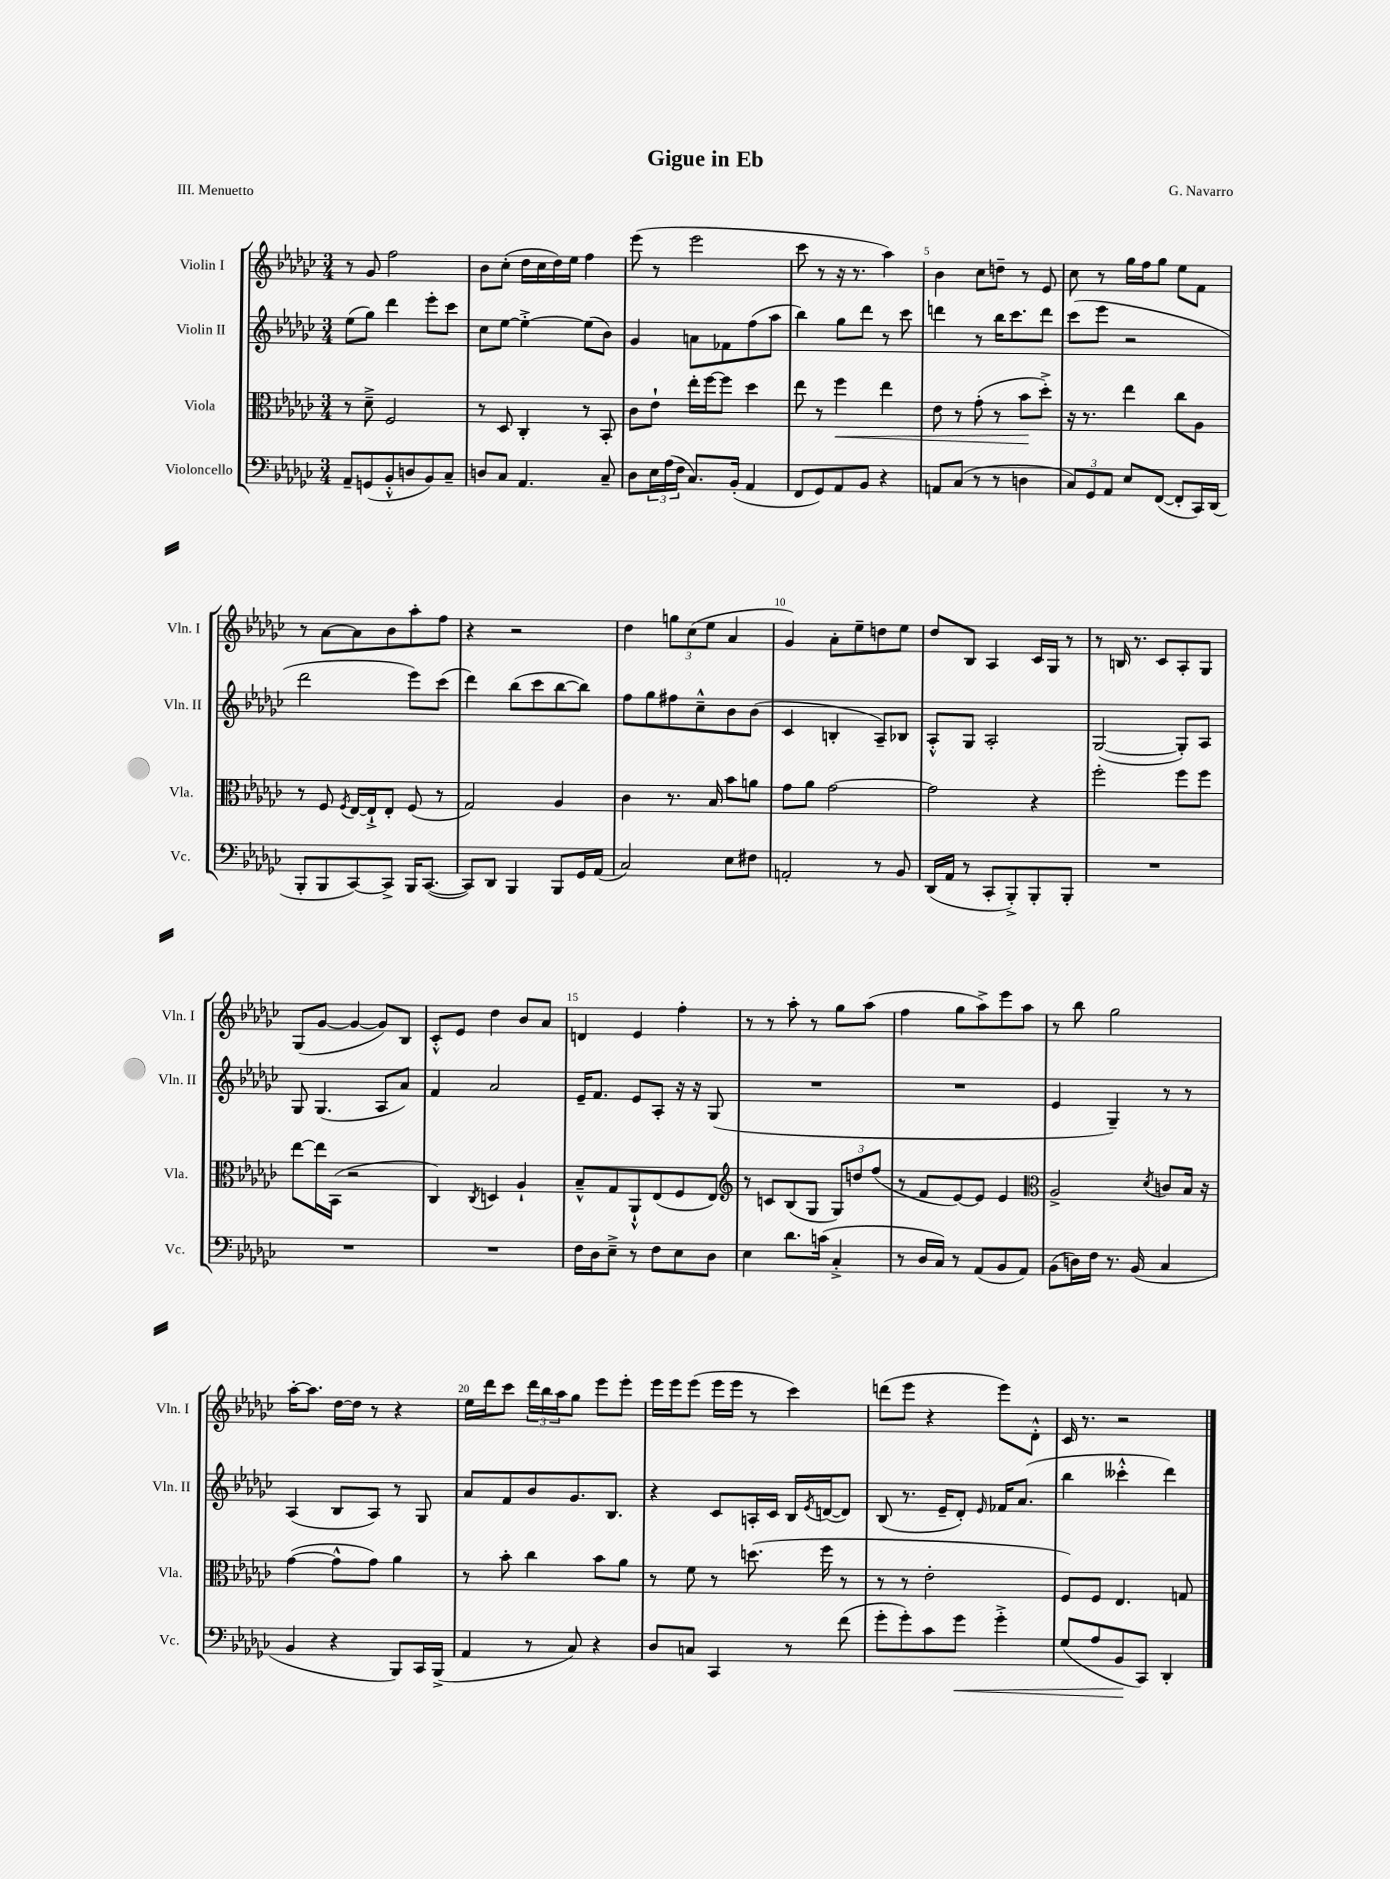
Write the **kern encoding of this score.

**kern	**dynam	**kern	**dynam	**kern	**kern
*part4	*part4	*part3	*part3	*part2	*part1
*staff4	*staff4	*staff3	*staff3	*staff2	*staff1
*I"Violoncello	*	*I"Viola	*	*I"Violin II	*I"Violin I
*I'Vc.	*	*I'Vla.	*	*I'Vln. II	*I'Vln. I
*clefF4	*	*clefC3	*	*clefG2	*clefG2
*k[b-e-a-d-g-c-]	*	*k[b-e-a-d-g-c-]	*	*k[b-e-a-d-g-c-]	*k[b-e-a-d-g-c-]
*M3/4	*	*M3/4	*	*M3/4	*M3/4
=1	=1	=1	=1	=1	=1
8AA-~/L	.	8r	.	(8ee-\L	8r
(8GGn/	.	8d-~^\	.	8gg-\J)	8g-/
8BB-'^^/	.	2F/	.	4ddd-\	2ff\
8Dn/	.	.	.	.	.
8BB-/)	.	.	.	8eee-'\L	.
8C-~/J	.	.	.	8ccc-\J	.
=2	=2	=2	=2	=2	=2
8Dn/L	.	8r	.	8cc-\L	8b-\L
8C-/J	.	8D-/	.	[8ee-\J	(8cc-'\J
4.AA-/	.	4C-'/	.	4ee-'^\_	16dd-\LL
.	.	.	.	.	16cc-\
.	.	.	.	.	16dd-\)
.	.	.	.	.	16ee-\JJ
.	.	8r	.	(8ee-\L]	4ff\
8C-~/	.	8BB-'/	.	8b-\J)	.
=3	=3	=3	=3	=3	=3
8D-\L	.	8c-\L	.	4g-/	(8eee-\
24E-\L	.	8e-`\J	.	.	8r
(24A-\	.	.	.	.	.
24F\JJ	.	.	.	.	.
8.C-/L)	.	16ee-'\LL	.	8an\L	2eee-\
.	.	[16ff\J	.	.	.
.	.	8ff\J]	.	8f-X\	.
(16BB-'/Jk	.	.	.	.	.
4AA-/	.	4dd-\	.	(8ff\	.
.	.	.	.	8aa-\J	.
=4	=4	=4	=4	=4	=4
8FF/L	.	8ee-\	.	4bb-\)	8ccc-\
8GG-/)	.	8r	.	.	8r
!	!	!	!LO:HP:b	!	!
8AA-/	.	4ff\	<	8gg-\L	16r
.	.	.	.	.	8.r
8BB-/J	.	.	.	8ddd-\J	.
4r	.	4ee-\	.	8r	4aa-\)
.	.	.	.	8ccc-\	.
=5	=5	=5	=5	=5	=5
8AAn/L	.	8e-\	.	4dddn\	4b-\
(8C-/J	.	8r	.	.	.
8r	.	(8g-'\	.	8r	8cc-\L
8r	.	8r	.	16bb-\KL	8ddn~\J
.	.	.	.	8.ccc-\	.
4Dn\	.	8b-\L	.	.	8r
.	.	8dd-'^\J)	[	8ddd\J	8e-/
=6	=6	=6	=6	=6	=6
12C-/L)	.	16r	.	(8ccc-\L	8cc-\
.	.	8.r	.	.	.
12GG-/	.	.	.	.	.
.	.	.	.	8eee-\J	8r
12AA-/J	.	.	.	.	.
8E-/L	.	4ee-\	.	2r	16gg-\LL
.	.	.	.	.	16ff\J
([8FF/J	.	.	.	.	8gg-\J
8FF'/L]	.	8cc-\L	.	.	8ee-\L
16CC-/L)	.	8A-\J	.	.	8f\J
(16DD-/JJ	.	.	.	.	.
!!LO:LB:g=z
=7	=7	=7	=7	=7	=7
8BBB-'/L	.	8r	.	2ddd-\	8r
8BBB-/	.	8F/	.	.	[8a-\L
.	.	8qF/	.	.	.
[8CC-/)	.	[16E-/LL	.	.	8a-\]
.	.	16E-`^/J]	.	.	.
8CC-^/J]	.	8E-'/J	.	.	8b-\
16BBB-/KL	.	(8F/	.	8eee-\L)	8aa-'\
([8.CC-/J	.	.	.	.	.
.	.	8r	.	(8ccc-\J	8ff\J
=8	=8	=8	=8	=8	=8
8CC-/L])	.	2G-/)	.	4ddd-\)	4r
8DD-/J	.	.	.	.	.
4BBB-/	.	.	.	(8bb-\L	2r
.	.	.	.	8ccc-\	.
8BBB-/L	.	4A-/	.	[8bb-\	.
16GG-/L	.	.	.	8bb-\J])	.
(16AA-/JJ	.	.	.	.	.
=9	=9	=9	=9	=9	=9
2C-/)	.	4c-\	.	8ff\L	4dd-\
.	.	.	.	8gg-\	.
.	.	8.r	.	8ff#X\	12ggn\L
.	.	.	.	.	(12cc-\
.	.	.	.	8cc-~^^\	.
.	.	.	.	.	12ee-\J
.	.	16B-/	.	.	.
8E-\L	.	8b-\L	.	8b-\	4a-/
8F#X\J	.	8an\J	.	(8b-\J	.
=10	=10	=10	=10	=10	=10
2AAn'/	.	8g-\L	.	4c-/	4g-/)
.	.	8a-\J	.	.	.
.	.	[2g-\	.	4Bn'/	8a-'\L
.	.	.	.	.	8ee-~\
8r	.	.	.	8A-~/L)	8ddn\
8BB-/	.	.	.	8B-X/J	8ee-\J
=11	=11	=11	=11	=11	=11
(16DD-/LL	.	2g-\]	.	8A-'^^/L	8dd-/L
16AA-/JJ	.	.	.	.	.
8r	.	.	.	8G-/J	8B-/J
8CC-'/L	.	.	.	2A-'/	4A-/
8BBB-'^/)	.	.	.	.	.
8BBB-'/	.	4r	.	.	16c-/LL
.	.	.	.	.	16G-/JJ
8BBB-'/J	.	.	.	.	8r
=12	=12	=12	=12	=12	=12
2.r	.	2ff'\	.	([2G-/	8r
.	.	.	.	.	16Bn/
.	.	.	.	.	8.r
.	.	.	.	.	8c-/L
.	.	8ff\L	.	8G-'/L])	8A-'/
.	.	8ff\J	.	8A-/J	8G-/J
!!LO:LB:g=z
=13	=13	=13	=13	=13	=13
2.r	.	[8ee-\L	.	8G-/	(8G-/L
.	.	16ee-\L]	.	(4.G-/	[8g-/J
.	.	(16BB-\JJ	.	.	.
.	.	2r	.	.	4g-/_
.	.	.	.	8A-/L	8g-/L])
.	.	.	.	8a-/J)	8B-/J
=14	=14	=14	=14	=14	=14
2.r	.	4C-/)	.	4f/	8c-'^^/L
.	.	.	.	.	8e-/J
.	.	8qC-/	.	.	.
.	.	4Dn/	.	2a-/	4dd-\
.	.	4A-`/	.	.	8b-/L
.	.	.	.	.	8a-/J
=15	=15	=15	=15	=15	=15
16F\LL	.	8B-~^^/L	.	16e-~/KL	4dn/
16D-\J	.	.	.	8.f/J	.
8E-~^\J	.	8G-/	.	.	.
8r	.	8AA-`^^/	.	8e-/L	4e-/
8F\L	.	(8E-/	.	8A-'/J	.
8E-\	.	8F/	.	16r	4ff'\
.	.	.	.	16r	.
8D-\J	.	8E-/J)	.	(8G-/	.
=16	=16	=16	=16	=16	=16
*	*	*clefG2	*	*	*
4E-\	.	8r	.	2.r	8r
.	.	8cn/L	.	.	8r
8.d-\L	.	(8B-/	.	.	8aa-'\
.	.	8G-/J	.	.	8r
(16cn\Jk	.	.	.	.	.
4C-'^/	.	12G-/L)	.	.	8gg-\L
.	.	12ddn/	.	.	.
.	.	.	.	.	(8aa-\J
.	.	(12ff/J	.	.	.
=17	=17	=17	=17	=17	=17
8r	.	8r	.	2.r	4ff\
16D-/LL	.	8f/L	.	.	.
16C-/JJ)	.	.	.	.	.
8r	.	[8e-/)	.	.	8gg-\L
(8AA-/L	.	8e-/J]	.	.	8aa-^\)
8BB-/	.	4e-/	.	.	8eee-\
8AA-/J)	.	.	.	.	8aa-\J
=18	=18	=18	=18	=18	=18
*	*	*clefC3	*	*	*
(8BB-\L	.	2A-^/	.	4e-/	8r
16Dn\L)	.	.	.	.	8bb-\
16F\JJ	.	.	.	.	.
8.r	.	.	.	4G-~/)	2gg-\
(16BB-/	.	.	.	.	.
.	.	8qd-/	.	.	.
4C-/	.	8cn/L	.	8r	.
.	.	16B-/Jk	.	8r	.
.	.	16r	.	.	.
!!LO:LB:g=z
=19	=19	=19	=19	=19	=19
4BB-/	.	([4g-\	.	(4A-/	[16aa-'\KL
.	.	.	.	.	8.aa-\J]
4r	.	8g-^^\L]	.	8B-/L	[16dd-\LL
.	.	.	.	.	16dd-\JJ]
.	.	8g-\J)	.	8A-/J)	8r
8BBB-/L)	.	4a-\	.	8r	4r
16CC-/L	.	.	.	8G-/	.
(16BBB-^/JJ	.	.	.	.	.
=20	=20	=20	=20	=20	=20
4AA-/	.	8r	.	8a-/L	16ee-\LL
.	.	.	.	.	16ddd-\J
.	.	8b-'\	.	8f/	8ccc-\J
8r	.	4cc-\	.	8b-/	24ddd-\LL
.	.	.	.	.	24bb-\
.	.	.	.	.	24aa-\J
8C-/)	.	.	.	8.g-/	8gg-\J
4r	.	8b-\L	.	.	8eee-\L
.	.	.	.	8.B-/J	.
.	.	8a-\J	.	.	8eee-'\J
=21	=21	=21	=21	=21	=21
8D-/L	.	8r	.	4r	16eee-\LL
.	.	.	.	.	16eee-\J
8Cn/J	.	8f\	.	.	(8eee-\J
4CC-/	.	8r	.	8c-/L	16eee-\LL
.	.	.	.	.	16eee-\JJ
.	.	(8.ddn\	.	16An'/L	8r
.	.	.	.	16c-/JJ	.
8r	.	.	.	16B-/LL	4ccc-\)
.	.	.	.	8qe-/	.
.	.	16ff\	.	([16dn/J	.
(8f\	.	8r	.	8d/J])	.
=22	=22	=22	=22	=22	=22
8g-'\L	.	8r	.	(8B-/	(8dddn\L
8g-'\)	.	8r	.	8.r	8eee-\J
8c-\	.	2e-'\	.	.	4r
.	.	.	.	16e-~/KL	.
!	!LO:HP:b	!	!	!	!
8g-\J	<	.	.	8d-'/J)	.
.	.	.	.	16qqe-/	.
4g-'^\	.	.	.	16f-X/KL	8eee-\L)
.	.	.	.	(8.a-/J	.
.	.	.	.	.	8d-'^^\J
=23	=23	=23	=23	=23	=23
(8G-/L	.	8F/L)	.	4bb-\	16c-/
.	.	.	.	.	8.r
8A-/	.	8F/J	.	.	.
8BB-/	.	4.E-/	.	4ccc--X'^^\	2r
8CC-/J)	[	.	.	.	.
4DD-'/	.	.	.	4ddd-\)	.
.	.	8Gn/	.	.	.
==	==	==	==	==	==
*-	*-	*-	*-	*-	*-
